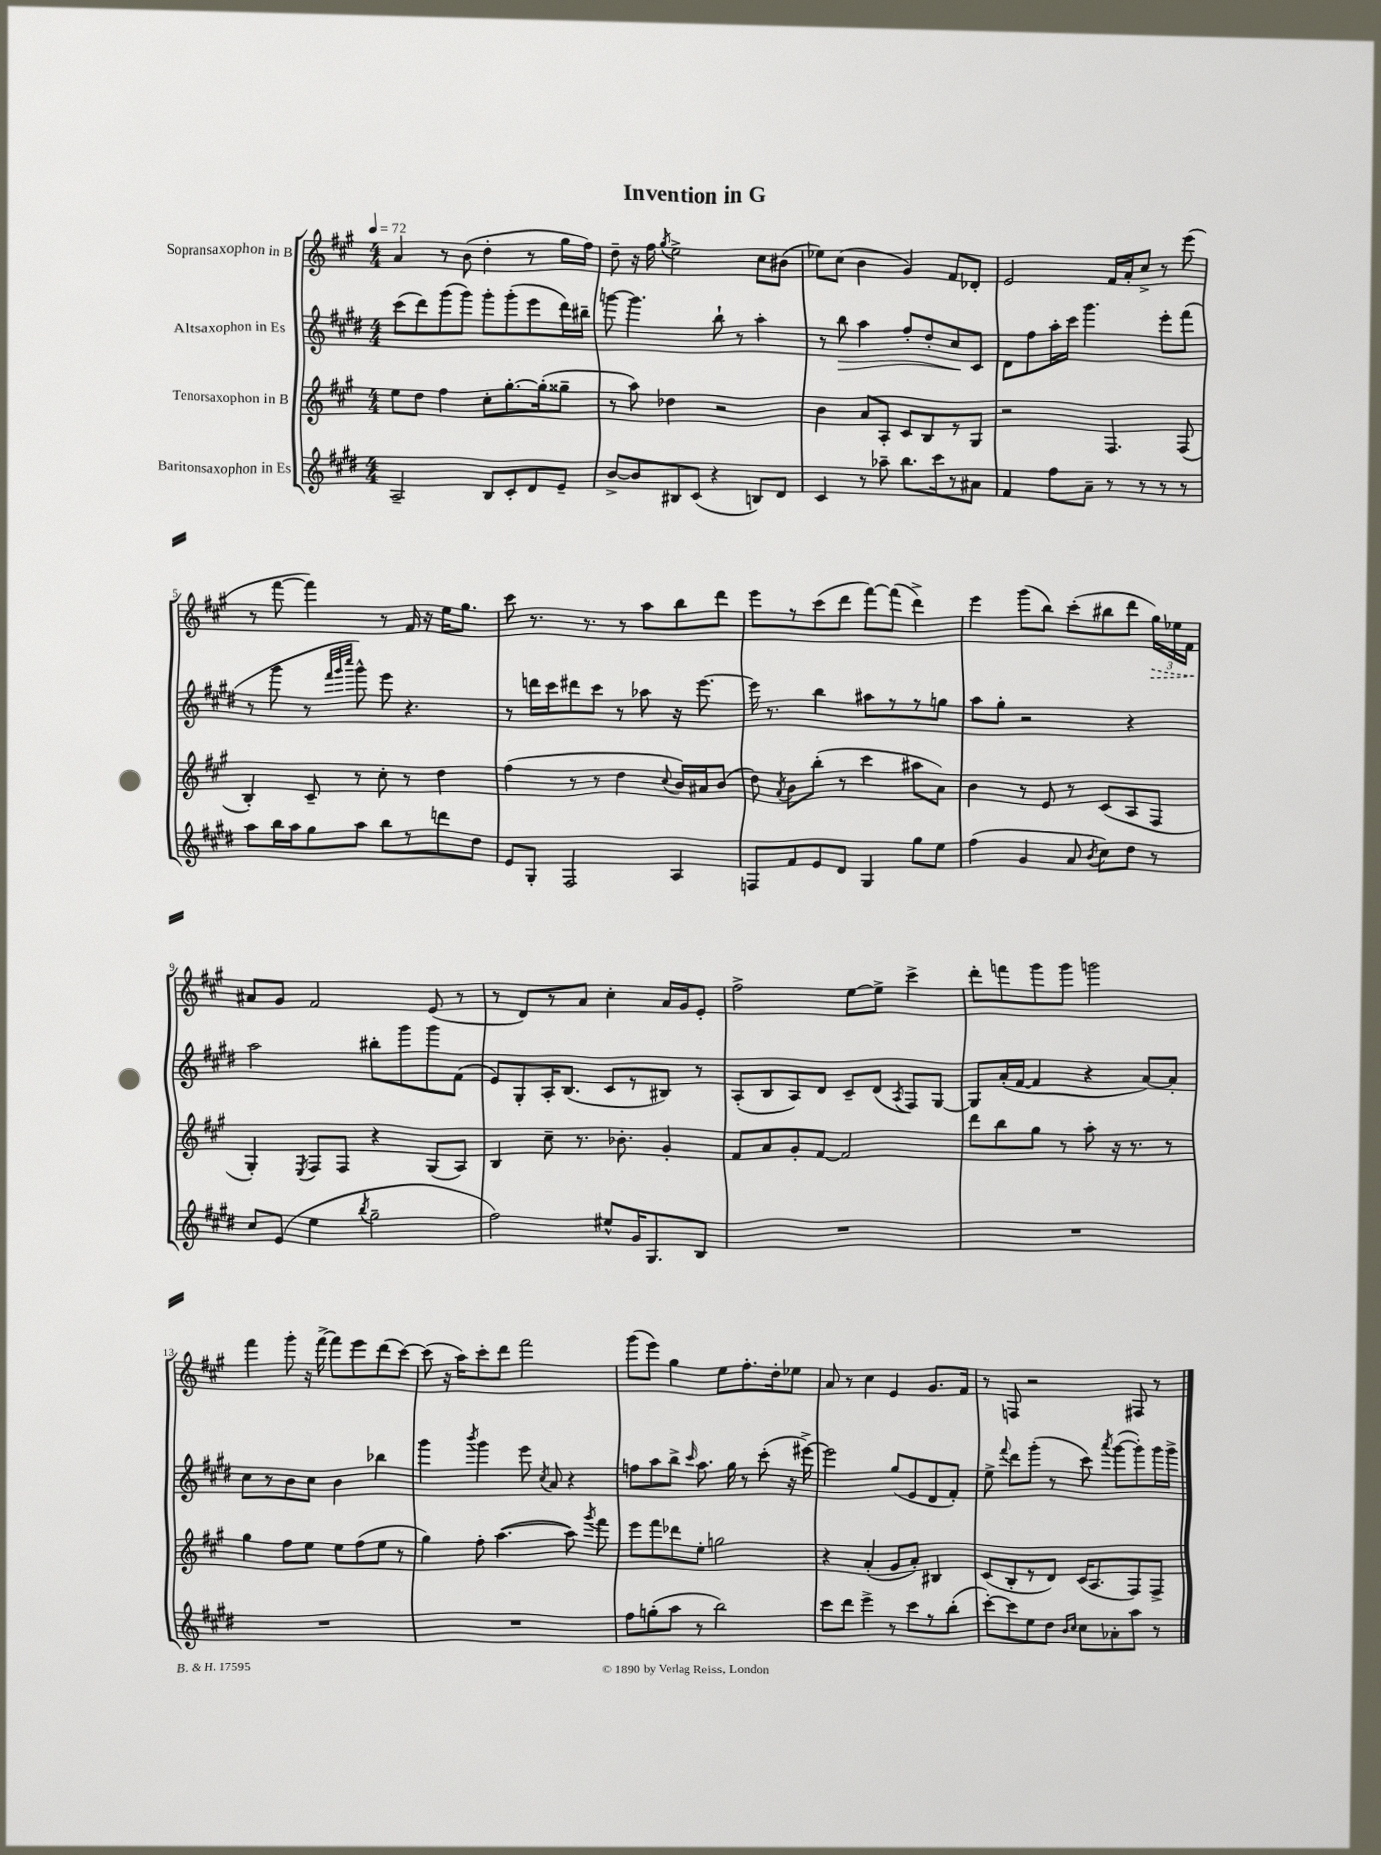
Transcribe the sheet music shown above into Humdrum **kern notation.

**kern	**kern	**kern	**dynam	**kern	**dynam
*part4	*part3	*part2	*part2	*part1	*part1
*staff4	*staff3	*staff2	*staff2	*staff1	*staff1
*I"Baritonsaxophon in Es	*I"Tenorsaxophon in B	*I"Altsaxophon in Es	*	*I"Sopransaxophon in B	*
*clefG2	*clefG2	*clefG2	*	*clefG2	*
*k[f#c#g#d#]	*k[f#c#g#]	*k[f#c#g#d#]	*	*k[f#c#g#]	*
*M4/4	*M4/4	*M4/4	*	*M4/4	*
*MM72	*MM72	*MM72	*	*MM72	*
=1	=1	=1	=1	=1	=1
2A~/	8ee\L	(8ccc#\L	.	4a/	.
.	8dd\J	8ddd#\)	.	.	.
.	4ff#\	(8ggg#\	.	8r	.
.	.	8ggg#\J)	.	(8b\	.
8B/L	8cc#'\L	8ggg#'\L	.	4dd'\	.
8c#'/	[8.gg#'\	(8ggg#'\	.	.	.
8d#/	.	8eee\	.	8r	.
.	(16gg#'\k]	.	.	.	.
8e~/J	8gg##X~\J	16ddd#\L)	.	16gg#\LL	.
.	.	16bb#X~\JJ	.	16ff#\JJ)	.
=2	=2	=2	=2	=2	=2
[8b^/L	8r	[8gggn\	.	8dd~\	.
8b/]	8aa\)	4.ggg\]	.	16r	.
.	.	.	.	16ff#\	.
.	.	.	.	8qgg#/	.
8B#X/	4dd-X\	.	.	2ee^\	.
(8c#/J	.	.	.	.	.
4r	2r	8bb`\	.	.	.
.	.	8r	.	.	.
8Bn/L)	.	4aa'\	.	8cc#\L	.
8d#/J	.	.	.	(8b#X\J	.
=3	=3	=3	=3	=3	=3
4c#/	4b\	8r	.	8ee-X\L)	.
!	!	!	!LO:HP:b	!	!
.	.	8bb\	>	(8cc#\J	.
8r	8a/L	4aa\	.	4b\	.
8aa-X~\	8A'/J	.	.	.	.
8.bb\L	8c#/L	8ff#'/L	.	4g#/)	.
.	8B/	8dd#'/	.	.	.
16ccc#\k	.	.	.	.	.
8r	8r	8cc#/	.	8f#/L	.
8a#X\J	8G#/J	8c#/J	]	8d-X'/J	.
=4	=4	=4	=4	=4	=4
4f#/	2r	8d#\L	.	2e/	.
.	.	8ff#\	.	.	.
8ff#\L	.	16aa'\L	.	.	.
.	.	16ccc#\JJ	.	.	.
8a~\J	.	4.ggg#\	.	.	.
8r	4.F#/	.	.	16f#/LL	.
.	.	.	.	16a'/J	.
8r	.	.	.	8cc#^/J	.
8r	.	8eee'\L	.	8r	.
8r	(8F#/	(8fff#\J	.	(8eee\	.
!!LO:LB:g=z
=5	=5	=5	=5	=5	=5
8aa\L	4B'/)	8r	.	8r	.
16bb\L	.	8ggg#\	.	[8fff#\	.
16aa\J	.	.	.	.	.
8gg#\	8c#~/	8r	.	4fff#\])	.
.	.	32qqfff#/LLL	.	.	.
.	.	32qqggg#/	.	.	.
.	.	32qqcccc#/JJJ	.	.	.
8aa\J	8r	8ggg#^^\)	.	.	.
8bb\L	8cc#'\	8eee\	.	8r	.
8r	8r	4.r	.	16f#/	.
.	.	.	.	16r	.
8dddn\	4dd\	.	.	16ee\KL	.
.	.	.	.	8.gg#\J	.
8dd#\J	.	.	.	.	.
=6	=6	=6	=6	=6	=6
8e/L	(4ff#\	8r	.	8ccc#\	.
8G#'/J	.	16dddn\LL	.	8.r	.
.	.	16ccc#\J	.	.	.
2F#/	8r	8ddd#X\	.	.	.
.	.	.	.	8.r	.
.	8r	8ccc#\J	.	.	.
.	4dd\	8r	.	8r	.
.	.	8aa-X\	.	8aa\L	.
.	8qqcc#/	.	.	.	.
4A/	16b/LL)	16r	.	8bb\	.
.	16a#X/J	[8.eee\	.	.	.
.	(8b/J	.	.	8ddd\J	.
=7	=7	=7	=7	=7	=7
8Fn/L	8dd\)	16eee\]	.	8eee\L	.
.	.	8.r	.	.	.
.	8qa/	.	.	.	.
8f#/	8b\L	.	.	8r	.
8e/	(8bb'\J	4bb\	.	(8ccc#\	.
8d#/J	8r	.	.	8ddd\J	.
4G#/	4ccc#\	8aa#X\L	.	[8fff#\L)	.
.	.	8r	.	(8fff#\J]	.
8gg#\L	8aa#X\L	8r	.	4ddd^\)	.
8ee\J	8a\J)	8ggn\J	.	.	.
=8	=8	=8	=8	=8	=8
(4ff#\	4b\	8aa\L	.	4eee\	.
.	.	8gg#'\J	.	.	.
4g#/	8r	2r	.	(8ggg#\L	.
.	8e/	.	.	8bb\J)	.
8a/	8r	.	.	(8ccc#'\L	.
8qb/	.	.	.	.	.
8cc#\L)	(8c#/L	.	.	8bb#X\	.
8dd#\J	8A/	4r	.	8ddd\J	.
!	!	!	!	!	!LO:HP:b
8r	8F#/J	.	.	24gg#\LL)	>
.	.	.	.	24ee-X\	.
.	.	.	.	24f#\JJ	.
!!LO:LB:g=z
=9	=9	=9	=9	=9	=9
8cc#/L	4G#'/)	2aa\	.	8a#X/L	.
(8e/J	.	.	.	8g#/J	]
.	8qE/	.	.	.	.
4ee\	8F#/L	.	.	2f#/	.
.	8F#/J	.	.	.	.
8qbb/	.	.	.	.	.
2gg#~\	4r	8bb#X'\L	.	.	.
.	.	8ggg#\	.	.	.
.	(8G#/L	8ggg#\	.	(8e/	.
.	8A/J)	(8f#\J	.	8r	.
=10	=10	=10	=10	=10	=10
2ff#\)	4B/	8e/L)	.	8r	.
.	.	8G#'/	.	8d/L)	.
.	8cc#~\	16A'/K	.	8r	.
.	.	(8.B/J	.	.	.
.	8.r	.	.	8a/J	.
8ee#X^^/L	.	8c#/L	.	4cc#'\	.
.	8.b-X'\	.	.	.	.
16g#/K	.	8r	.	.	.
8.G#/	.	.	.	.	.
.	4g#'/	8B#X/J)	.	16a/LL	.
.	.	.	.	16g#/J	.
8B/J	.	8r	.	8e'/J	.
=11	=11	=11	=11	=11	=11
1r	8f#/L	(8A'/L	.	2ff#^\	.
.	8a/	8B/	.	.	.
.	8g#'/	8A/)	.	.	.
.	[8f#/J	8d#/J	.	.	.
.	2f#/]	8c#~/L	.	[8ee\L	.
.	.	(8d#/J	.	8ee^\J]	.
.	.	8qA/	.	.	.
.	.	8F#/L)	.	4ccc#^\	.
.	.	[8G#/J	.	.	.
=12	=12	=12	=12	=12	=12
1r	8ddd\L	8G#/L]	.	8ddd'\L	.
.	8bb\	(16a'/L	.	8fffn\	.
.	.	[16f#/JJ	.	.	.
.	8gg#\J	4f#/]	.	8ggg#\	.
.	8r	.	.	8ggg#\J	.
.	8aa'\	4r	.	2gggn\	.
.	16r	.	.	.	.
.	8.r	.	.	.	.
.	.	[8a/L)	.	.	.
.	8r	8a'/J]	.	.	.
!!LO:LB:g=z
=13	=13	=13	=13	=13	=13
1r	4gg#\	8cc#\L	.	4fff#\	.
.	.	8r	.	.	.
.	8ff#\L	8b\	.	8ggg#'\	.
.	8ee\J	8cc#\J	.	16r	.
.	.	.	.	[16fff#^\	.
.	8ee\L	4b\	.	8fff#\L]	.
.	(8ff#\	.	.	8eee\	.
.	8ee\J	4bb-X\	.	(8ddd\	.
.	8r	.	.	[8ccc#\J)	.
=14	=14	=14	=14	=14	=14
1r	4gg#\)	4ggg#\	.	(8ccc#\]	.
.	.	.	.	16r	.
.	.	.	.	16aa\KL)	.
.	.	8qbbb/	.	.	.
.	8ff#'\	4ggg#\	.	8ccc#'\	.
.	([4.aa\	.	.	8ddd\J	.
.	.	8eee\	.	2fff#\	.
.	.	8qcc#/	.	.	.
.	.	8a/	.	.	.
.	8aa\])	4r	.	.	.
.	8qggg#/	.	.	.	.
.	8fff#\	.	.	.	.
=15	=15	=15	=15	=15	=15
8ff#\L	8eee\L	8ffn\L	.	(8ggg#\L	.
(8ggn'\	8fff#\	8aa\	.	8eee\J)	.
8aa\J	8ddd-X\	8bb^\J	.	4gg#\	.
.	.	16qqccc#/	.	.	.
8r	8ee'\J	8.aa\	.	.	.
2bb\)	2ggn\	.	.	8ee\L	.
.	.	16gg#\	.	.	.
.	.	8r	.	8.ff#'\	.
.	.	(8ccc#'\	.	.	.
.	.	.	.	16dd'\k	.
.	.	16r	.	8ee-X\J	.
.	.	[16eee#X^\)	.	.	.
=16	=16	=16	=16	=16	=16
8ccc#\L	4r	2eee#\]	.	8a/	.
8ddd#\J	.	.	.	8r	.
4eee^\	(4a'/	.	.	4cc#\	.
8r	8g#/L	(8gg#/L	.	4e/	.
8ccc#\L	8a'/J)	8e/	.	.	.
8r	4B#X/	8d#/	.	8.g#/L	.
(8bb'\J	.	8f#'/J)	.	.	.
.	.	.	.	16f#/Jk	.
=17	=17	=17	=17	=17	=17
[8ccc#'\L)	(8c#/L	8ee^\	.	8r	.
.	.	8qqfff#/	.	.	.
8ccc#\]	8B'/	8ddd#\L	.	8Fn/	.
8ee\	8r	(8ggg#'\J	.	2r	.
8dd#\J	8d/J)	8r	.	.	.
16qqb/LL	.	.	.	.	.
16qqcc#/JJ	.	.	.	.	.
8cc#\L	(16c#/KL	8ccc#\)	.	.	.
.	8.A/	.	.	.	.
.	.	8qaaa/	.	.	.
8a-X'\	.	([8ggg#\L	.	.	.
8aa\J	8F#/)	8ggg#'\])	.	8F#X/	.
8r	8F#^/J	16ggg#\L	.	8r	.
.	.	16ggg#^\JJ	.	.	.
==	==	==	==	==	==
*-	*-	*-	*-	*-	*-
